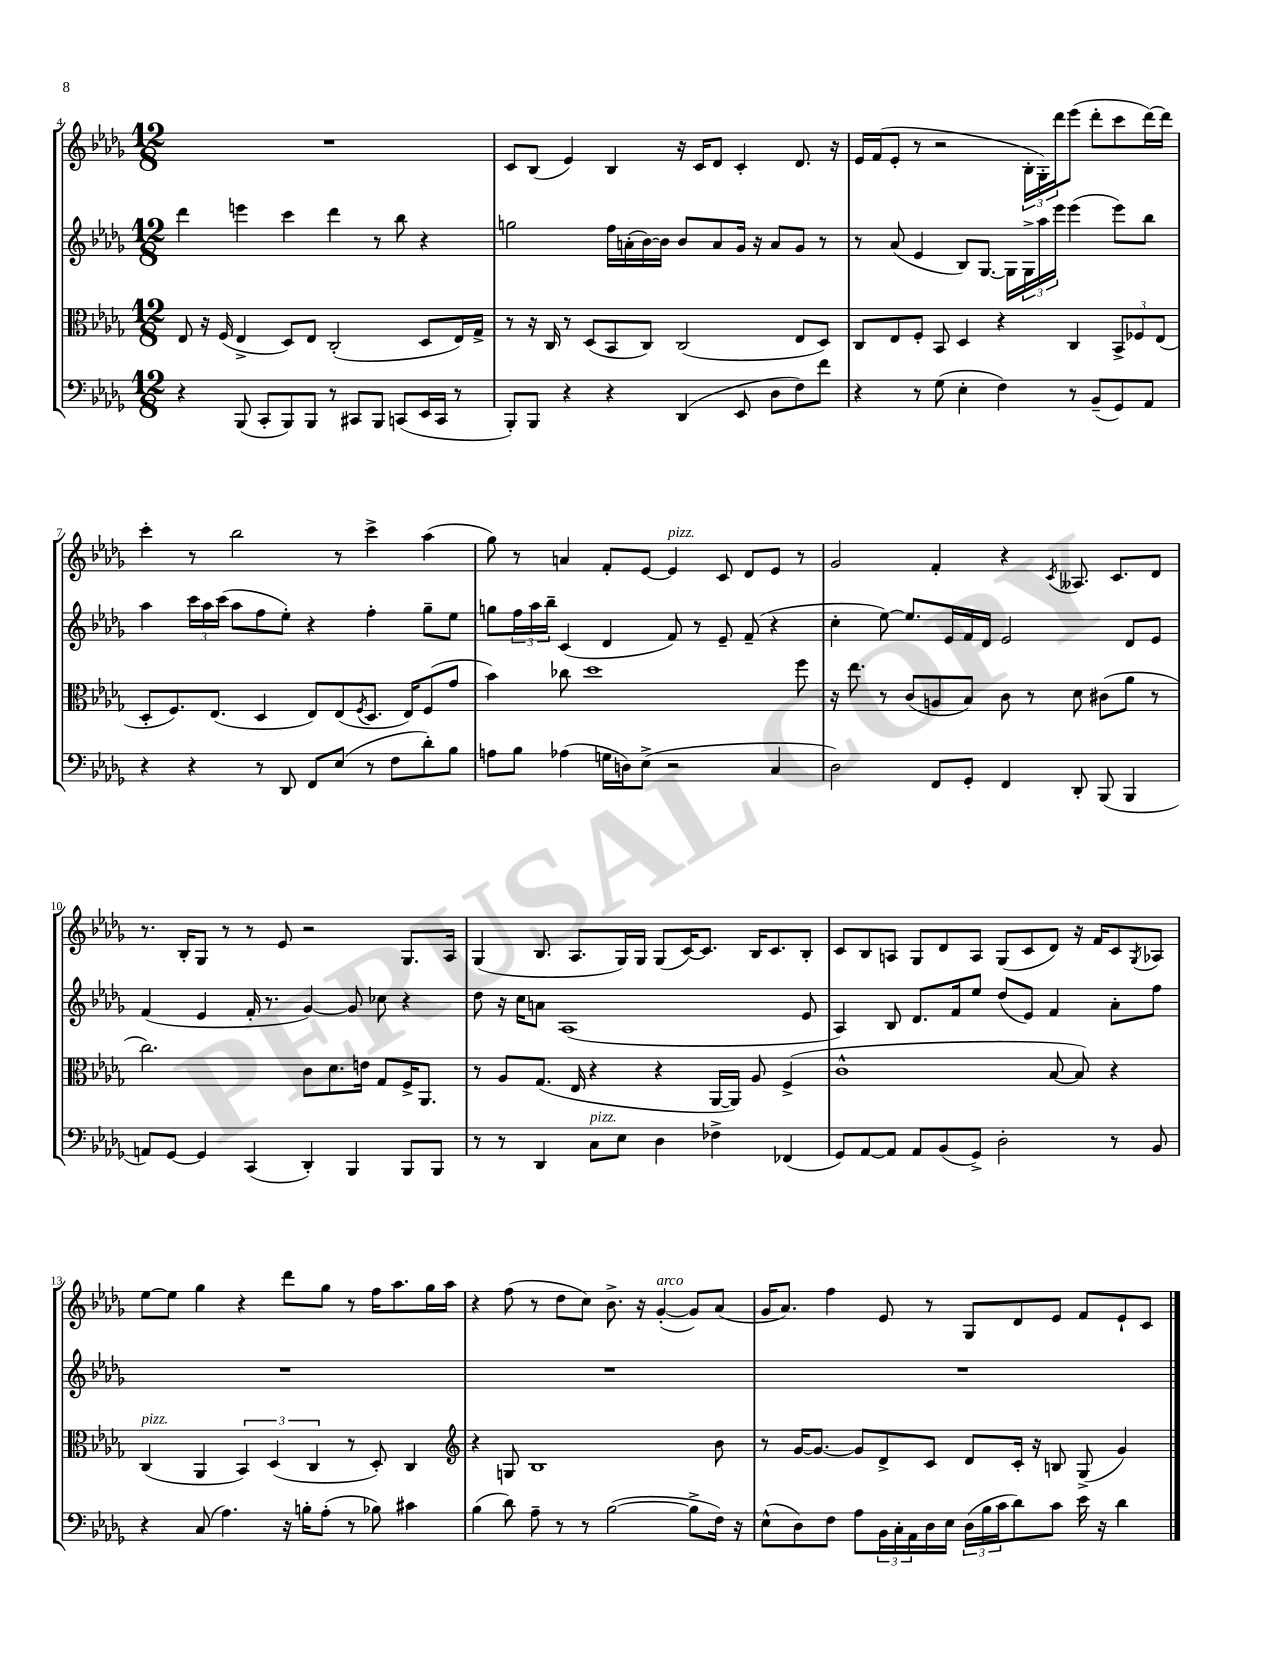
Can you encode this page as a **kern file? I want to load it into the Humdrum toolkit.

**kern	**kern	**kern	**kern
*part4	*part3	*part2	*part1
*staff4	*staff3	*staff2	*staff1
*clefF4	*clefC3	*clefG2	*clefG2
*k[b-e-a-d-g-]	*k[b-e-a-d-g-]	*k[b-e-a-d-g-]	*k[b-e-a-d-g-]
*M12/8	*M12/8	*M12/8	*M12/8
=4	=4	=4	=4
4r	8E-/	4ddd-\	1.r
.	16r	.	.
.	(16F/	.	.
(8BBB-/	4E-^/	4eeen\	.
8CC'/L	.	.	.
8BBB-/)	8D-/L)	4ccc\	.
8BBB-/J	8E-/J	.	.
8r	(2C'/	4ddd-\	.
8CC#X/L	.	.	.
8BBB-/J	.	8r	.
(8CCn/L	.	8bb-\	.
16EE-/L	8D-/L	4r	.
16CC/JJ	.	.	.
8r	16E-/L)	.	.
.	16G-^/JJ	.	.
=5	=5	=5	=5
8BBB-'/L)	8r	2ggn\	8c/L
8BBB-/J	16r	.	(8B-/J
.	16C/	.	.
4r	8r	.	4e-/)
.	(8D-/L	.	.
4r	8BB-/	16ff\LL	4B-/
.	.	(16an'\	.
.	8C/J)	[16b-\)	.
.	.	16b-\JJ]	.
(4DD-/	(2C/	8b-/L	16r
.	.	.	16c/KL
.	.	8a/	8d-/J
8EE-/	.	16g-/Jk	4c'/
.	.	16r	.
8D-\L	.	8a/L	.
8F\)	8E-/L	8g-/J	8.d-/
8f\J	8D-/J)	8r	.
.	.	.	16r
=6	=6	=6	=6
4r	8C/L	8r	16e-/LL
.	.	.	(16f/J
.	8E-/	(8a-/	8e-'/J
8r	8F'/J	4e-/	8r
(8G-\	8BB-/	.	2r
4E-'\	4D-/	8B-/L)	.
.	.	[8.G-/J	.
4F\)	4r	.	.
.	.	16G-\LL]	.
.	.	24G-^\	24B-'\LL
.	.	24aa-\	24G-'\)
.	.	24eee-\JJ	24ddd-\J
8r	4C/	(4eee-\	(8eee-\J
(8BB-~/L	.	.	8ddd-'\L
8GG-/)	12BB-^/L	8eee-\L)	8ccc\
.	12F-X/	.	.
8AA-/J	.	8bb-\J	[16ddd-\L)
.	(12E-/J	.	.
.	.	.	16ddd-\JJ]
!!LO:LB:g=z
=7	=7	=7	=7
4r	8D-'/L	4aa-\	4ccc'\
.	8.F/)	.	.
4r	.	24ccc\LL	8r
.	.	24aa-\	.
.	(8.E-/J	.	.
.	.	(24ccc\JJ	.
.	.	8aa-\L	2bb-\
8r	4D-/	8ff\	.
8DD-/	.	8ee-'\J)	.
8FF/L	8E-/L)	4r	.
(8E-/J	(8E-/	.	8r
.	8qF/	.	.
8r	8.D-/J	4ff'\	4ccc^\
8F\L	.	.	.
.	16E-/KL)	.	.
8d-'\)	(8F/	8gg-~\L	(4aa-\
8B-\J	8g-/J	8ee-\J	.
=8	=8	=8	=8
8An\L	4b-\)	8ggn\L	8gg-\)
8B-\J	.	24ff\L	8r
.	.	24aa-\	.
.	.	24bb-~\JJ	.
(4A-X\	8cc-X\	(4c/	4an/
.	1dd-	.	.
16Gn\LL	.	4d-/	8f'/L
16Dn\J)	.	.	.
(8E-^\J	.	.	[8e-/J
!	!	!	!LO:TX:a:i:t=pizz.
2r	.	8f/)	4e-/]
.	.	8r	.
.	.	8e-~/	8c/
.	.	(8f~/	8d-/L
4C/	.	4r	8e-/J
.	8ff\	.	8r
=9	=9	=9	=9
2D-\)	16r	4cc'\	2g-/
.	8.ee-\	.	.
.	8r	[8ee-\)	.
.	(8c/L	8.ee-/L]	.
8FF/L	8An/	.	4f'/
.	.	16e-/L	.
8GG-'/J	8B-/J)	16f/	.
.	.	16d-/JJ	.
4FF/	8c\	2e-/	4r
.	8r	.	.
.	.	.	8qc/
8DD-'/	8d-\	.	8.A--X/
(8BBB-/	(8c#X\L	.	.
.	.	.	8.c/L
4BBB-/	8a-\J	8d-/L	.
.	8r	8e-/J	8d-/J
!!LO:LB:g=z
=10	=10	=10	=10
8AAn/L)	2.cc\)	(4f/	8.r
[8GG-/J	.	.	.
.	.	.	16B-'/KL
4GG-/]	.	4e-/	8G-/J
.	.	.	8r
(4CC/	.	16f'/	8r
.	.	8.r	.
.	.	.	8e-/
4DD-'/)	8c\L	[4g-/)	2r
.	8.d-\	.	.
4BBB-/	.	8g-/]	.
.	16en\Jk	.	.
.	8G-/L	8cc-X\	.
8BBB-/L	16F^/K	4r	8.G-/L
.	8.AA-/J	.	.
8BBB-/J	.	.	.
.	.	.	16A-/Jk
=11	=11	=11	=11
8r	8r	8dd-\	(4G-/
8r	8A-/L	16r	.
.	.	16cc\KL	.
4DD-/	(8.G-/J	8an\J	8.B-/
.	.	(1A-	.
.	16E-/	.	8.A-/L
!LO:TX:a:i:t=pizz.	!	!	!
8C\L	4r	.	.
8E-\J	.	.	16G-/L)
.	.	.	16G-/JJ
4D-\	4r	.	(8G-/L
.	.	.	[16c/K)
.	.	.	8.c/J]
4F-X^\	[16AA-/LL	.	.
.	16AA-/JJ])	.	.
.	8A-/	.	16B-/KL
.	.	.	8.c/
(4FF-X/	(4F^/	.	.
.	.	8e-/	8B-'/J
=12	=12	=12	=12
8GG-/L)	1c^^	4A-/)	8c/L
[8AA-/	.	.	8B-/
8AA-/J]	.	8B-/	8An/J
8AA-/L	.	8.d-/L	8G-/L
(8BB-/	.	.	8d-/
.	.	16f/k	.
8GG-^/J)	.	8ee-/J	8A/J
2D-'\	.	(8dd-/L	(8G-/L
.	.	8e-/J)	8c/
.	[8B-/	4f/	8d-/J)
.	8B-/])	.	16r
.	.	.	16f/KL
8r	4r	8a-'\L	8c/
.	.	.	8qG-/
8BB-/	.	8ff\J	8A-X/J
!!LO:LB:g=z
=13	=13	=13	=13
!	!LO:TX:a:i:t=pizz.	!	!
4r	(4C/	1.r	[8ee-\L
.	.	.	8ee-\J]
(8C/	4AA-/	.	4gg-\
4.A-\)	.	.	.
.	6BB-/)	.	4r
.	(6D-/	.	.
16r	.	.	8ddd-\L
16Bn'\KL	.	.	.
.	6C/	.	.
(8A-'\J	.	.	8gg-\J
8r	8r	.	8r
8B-X\)	8D-'/)	.	16ff\KL
.	.	.	8.aa-\
4c#X\	4C/	.	.
.	.	.	16gg-\L
.	.	.	16aa-\JJ
=14	=14	=14	=14
*	*clefG2	*	*
(4B-\	4r	1.r	4r
8d-\)	8Gn/	.	(8ff\
8A-~\	1B-	.	8r
8r	.	.	8dd-\L
8r	.	.	8cc\J)
([2B-\	.	.	8.b-^\
.	.	.	16r
!	!	!	!LO:TX:a:i:t=arco
.	.	.	([4g-'/
8B-^\L]	.	.	8g-/L])
16F\Jk)	8b-\	.	(8a-/J
16r	.	.	.
=15	=15	=15	=15
(8E-^^\L	8r	1.r	16g-/KL
.	.	.	8.a-/J)
8D-\)	[16g-/KL	.	.
.	8.g-/J_	.	.
8F\J	.	.	4ff\
8A-\L	8g-/L]	.	.
24BB-\L	8d-^/	.	8e-/
24C'\	.	.	.
24AA-\	.	.	.
16D-\	8c/J	.	8r
16E-\JJ	.	.	.
(24D-\LL	8d-/L	.	8G-/L
24B-\	.	.	.
24c\J	.	.	.
8d-\)	16c'/Jk	.	8d-/
.	16r	.	.
8c\J	8Bn/	.	8e-/J
16e-\	(8G-^/	.	8f/L
16r	.	.	.
4d-\	4g-/)	.	8e-`/
.	.	.	8c/J
==	==	==	==
*-	*-	*-	*-
